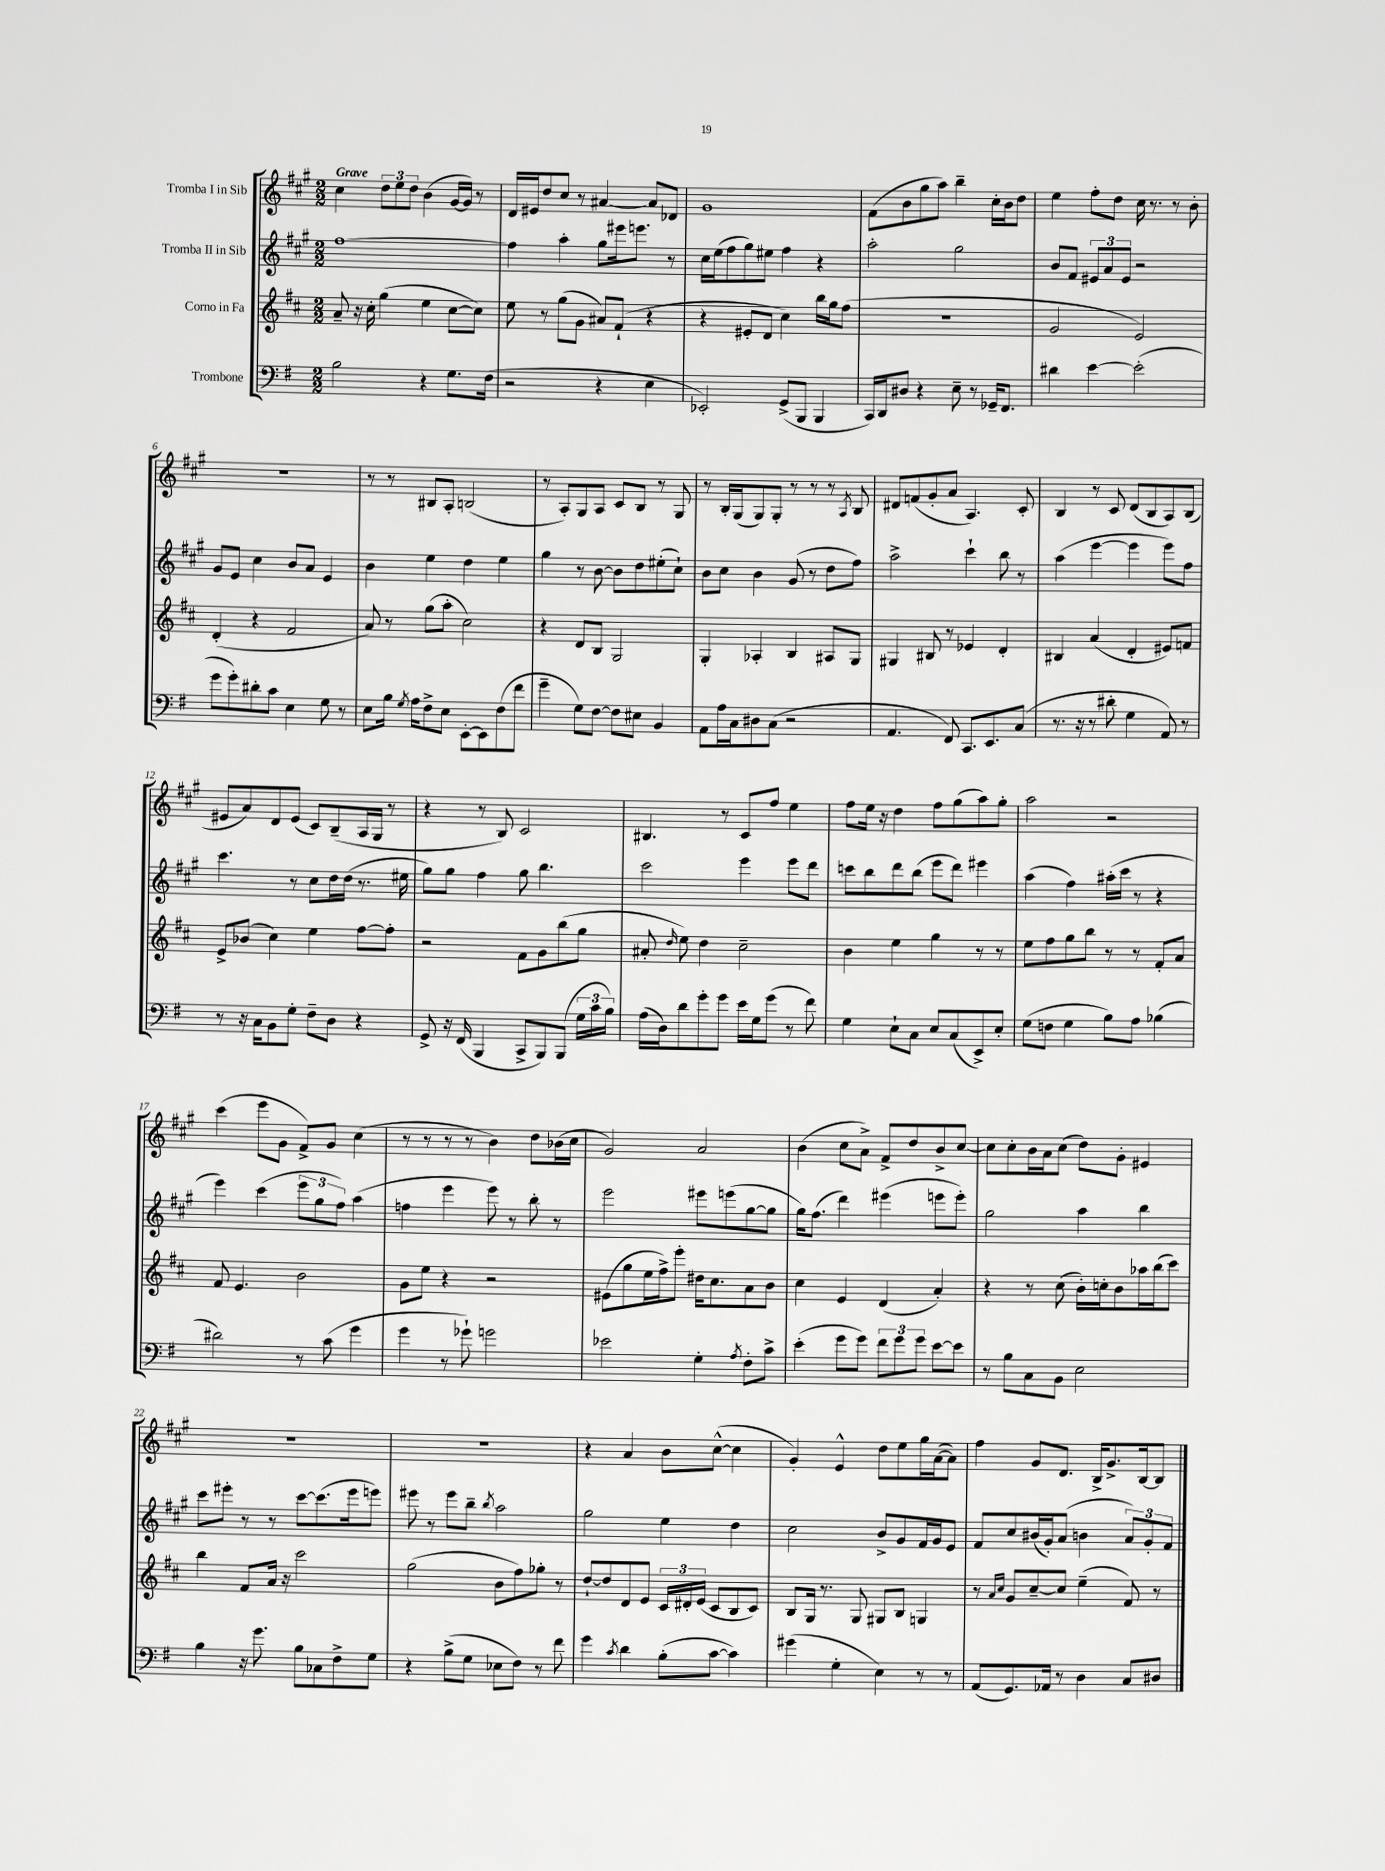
<<
\new StaffGroup <<
\new Staff = "s0" \with { instrumentName = "Tromba I in Sib" } {
    \clef treble \key a \major \numericTimeSignature \time 2/2 \tempo "Grave"
    \autoBeamOff cis''4 \tuplet 3/2 { d''8[ e''8 d''8] } b'4( gis'16[~ gis'16]) r8 |
    d'16[ eis'16 d''8 cis''8] r8 ais'4~ ais'8[ des'8] |
    gis'1 |
    fis'8[( b'8 gis''8 a''8]) b''4-- cis''16[-. b'16 d''8] |
    e''4 fis''8[-. d''8] cis''16 r8. r8 b'8-. |
    R1 |
    r8 r8 bis8[ a8]-. b2( |
    r8 a8[-.) gis8 a8] cis'8[ b8] r8 gis8 |
    r8 b16[-. gis16( gis8) gis8]-. r8 r8 r8 \acciaccatura { a8 } b8 |
    dis'8[ f'8( gis'8-. a'8] a4.) cis'8-. |
    b4 r8 cis'8 d'8[( b8 a8) b8]( |
    eis'8[ a'8) d'8 eis'8]( cis'8[) b8--( a16 gis16] r8 |
    r4 r8 b8) cis'2 |
    bis4. r8 cis'8[ fis''8] e''4 |
    fis''8[ e''16] r16 d''4 fis''8[ gis''8( a''8) gis''8]-. |
    a''2 r2 |
    cis'''4( e'''8[ gis'8] fis'8[->) gis'8] cis''4( |
    r8 r8 r8 r8 b'4) d''8[ bes'16( cis''16] |
    gis'2) a'2 |
    b'4( cis''8[ a'8]->) fis'8[-> d''8 b'8-> cis''8]~ |
    cis''8[ cis''8-. b'16 a'16 cis''8]( d''8[) gis'8]-. eis'4 |
    R1 |
    r1 |
    r4 a'4 b'8[ cis''8]~-^( cis''4 |
    gis'4-.) e'4-^ d''8[ e''8 gis''16 a'16~( a'8]) |
    fis''4 gis'8[ d'8.] b16[-> gis'8.-> b16~ b8] \bar "|." |
}
\new Staff = "s1" \with { instrumentName = "Tromba II in Sib" } {
    \clef treble \key a \major \numericTimeSignature \time 2/2
    \autoBeamOff fis''1~ |
    fis''4 a''4-. gis''8[ eis'''16 e'''8.] r8 |
    cis''16[ e''16( fis''8 gis''8) eis''8] fis''4 r4 |
    a''2-. gis''2 |
    b'8[ fis'8] \tuplet 3/2 { eis'8[ a'8 eis'8] } r2 |
    gis'8[ e'8] cis''4 b'8[ a'8] e'4 |
    b'4 e''4 d''4 e''4 |
    gis''4 r8 b'8~ b'8[ d''8 eis''8-.( cis''8]-!) |
    b'8[ cis''8] b'4 gis'8( r8 d''8[ fis''8]) |
    a''2-> cis'''4-! b''8 r8 |
    a''4( e'''4~ e'''4 e'''8[) fis''8] |
    cis'''4. r8 cis''8[ d''16 d''16]( r8. eis''16 |
    gis''8[) gis''8] fis''4 gis''8 b''4. |
    cis'''2 e'''4 e'''8[ d'''8] |
    c'''8[ b''8 d'''8 b''8]( e'''8[ d'''8]) eis'''4 |
    a''4( fis''4) ais''16[-.( cis'''16] r8 r4 |
    e'''4) cis'''4( \tuplet 3/2 { e'''8[ gis''8 fis''8]) } a''4( |
    f''4 e'''4 e'''8) r8 b''8-. r8 |
    e'''2 eis'''8[ e'''8( gis''8~ gis''8] |
    gis''16[) fis''8.]( d'''4) eis'''4( e'''8[ e'''8]-.) |
    gis''2 a''4 b''4 |
    cis'''8[ eis'''8]-. r8 r8 cis'''8[~ cis'''8.( eis'''16 e'''8]) |
    eis'''8 r8 eis'''8[ b''8]-- \acciaccatura { b''8 } a''2 |
    gis''2 e''4 d''4 |
    cis''2 b'8[-> gis'8 fis'16 gis'16 e'8] |
    fis'8[ cis''8 bis'16( gis'16-.) a'8]( b'4 \tuplet 3/2 { a'8[) gis'8-. fis'8] } \bar "|." |
}
\new Staff = "s2" \with { instrumentName = "Corno in Fa" } {
    \clef treble \key d \major \numericTimeSignature \time 2/2
    \autoBeamOff a'8-- r16 cis''16-. g''4( e''4 cis''8[~ cis''8]) |
    e''8 r8 g''8[( g'8] ais'8[) fis'8]-!( r4 |
    r4 eis'8[-. d'8] cis''4) b''16[ g''16 fis''8]( |
    r1 |
    g'2 e'2) |
    d'4-.( r4 fis'2 |
    a'8) r8 g''8[( a''8]-. cis''2) |
    r4 d'8[ b8] g2 |
    g4-. aes4-. b4 ais8[ g8] |
    gis4 bis8 r8 ees'4 d'4-. |
    bis4 a'4( d'4-. eis'8[) f'8] |
    e'8[-> bes'8]( cis''4) e''4 fis''8[~ fis''8]-. |
    r2 fis'8[ g'8 b''8( g''8] |
    ais'8-. \grace { d''16 } e''8) d''4 cis''2-- |
    b'4 e''4 g''4 r8 r8 |
    e''8[ fis''8 g''8 b''8] r8 r8 fis'8[-. a'8] |
    fis'8 e'4. b'2 |
    g'8[ e''8] r4 r2 |
    eis'8[( g''8 e''16 fis''16->) e'''8]-. dis''16[ cis''8. a'8 b'8] |
    cis''4 e'4 d'4( a'4-.) |
    r4 r8 cis''8( b'16[-.) c''16-. b'8 aes''16 b''16( cis'''8]) |
    b''4 fis'8[ a'16] r16 cis'''2 |
    g''2( b'8[ fis''8) ges''8]-. r8 |
    d''8[~-! d''8 d'8 e'8] \tuplet 3/2 { cis'16[ dis'16-. e'16]( } cis'8[ b8 cis'8]) |
    b8[ g16] r8. g8 gis8[ b8] g4 |
    r8 \grace { a'16[ cis''16] } g'8[ cis''8~-- cis''8] e''4--( fis'8) r8 \bar "|." |
}
\new Staff = "s3" \with { instrumentName = "Trombone" } {
    \clef bass \key g \major \numericTimeSignature \time 2/2
    \autoBeamOff b2 r4 g8.[ fis16]( |
    r2 r4 e4 |
    ees,2-.) g,8[->( b,,8] b,,4 |
    c,16[) d,16 dis8] r4 e8-- r8 ges,16[-- fis,8.] |
    dis'4 e'4~ e'2-.( |
    g'8[ g'8-.) dis'8-. c'8] e4 g8 r8 |
    e8[ b16] \acciaccatura { g8 } a16[ fis8-> e8] e,8[~-. e,8 fis8( fis'8] |
    g'4-- g8[) fis8]~ fis8[ eis8] b,4 |
    a,8[ a16 c16 dis8 c8]( r2 |
    a,4. fis,8) c,8.[ e,8. c8]( |
    r8. r16 r8 dis'8-. g4 a,8) r8 |
    r8 r16 c16[ b,8 g8]-. fis8[-- d8] r4 |
    g,8-> r16 fis,16( b,,4 c,8[-> b,,8) b,,8]( \tuplet 3/2 { g16[ c'16 b16]) } |
    a16[( d16) d'8 g'8-. g'8] e'16[ g16 g'8]( r8 fis'8) |
    g4 e8[-! c8] e8[ c8( e,8->) e8]-. |
    g8[( f8] g4 b8[) a8] bes4( |
    dis'2) r8 c'8( g'4 |
    g'4 r8 ges'8-!) g'2 |
    ees'2 g4-. \acciaccatura { a8 } fis8[-. c'8]-> |
    e'4-.( g'8[ g'8]) \tuplet 3/2 { fis'8[ g'8 g'8] } e'8[~ e'8] |
    r8 b8[ c8 b,8] e2 |
    b4 r16 g'8. b8[ ces8 fis8-> g8] |
    r4 b8[->( g8] ees8[ fis8]) r8 fis'8 |
    g'4 \acciaccatura { c'8 } d'4 b8[-.( c'8]~ c'4) |
    gis'4( g4-. e4) r8 r8 |
    a,8[( g,8.) aes,16] r8 d4 c8[ dis8] \bar "|." |
}
>>
>>
